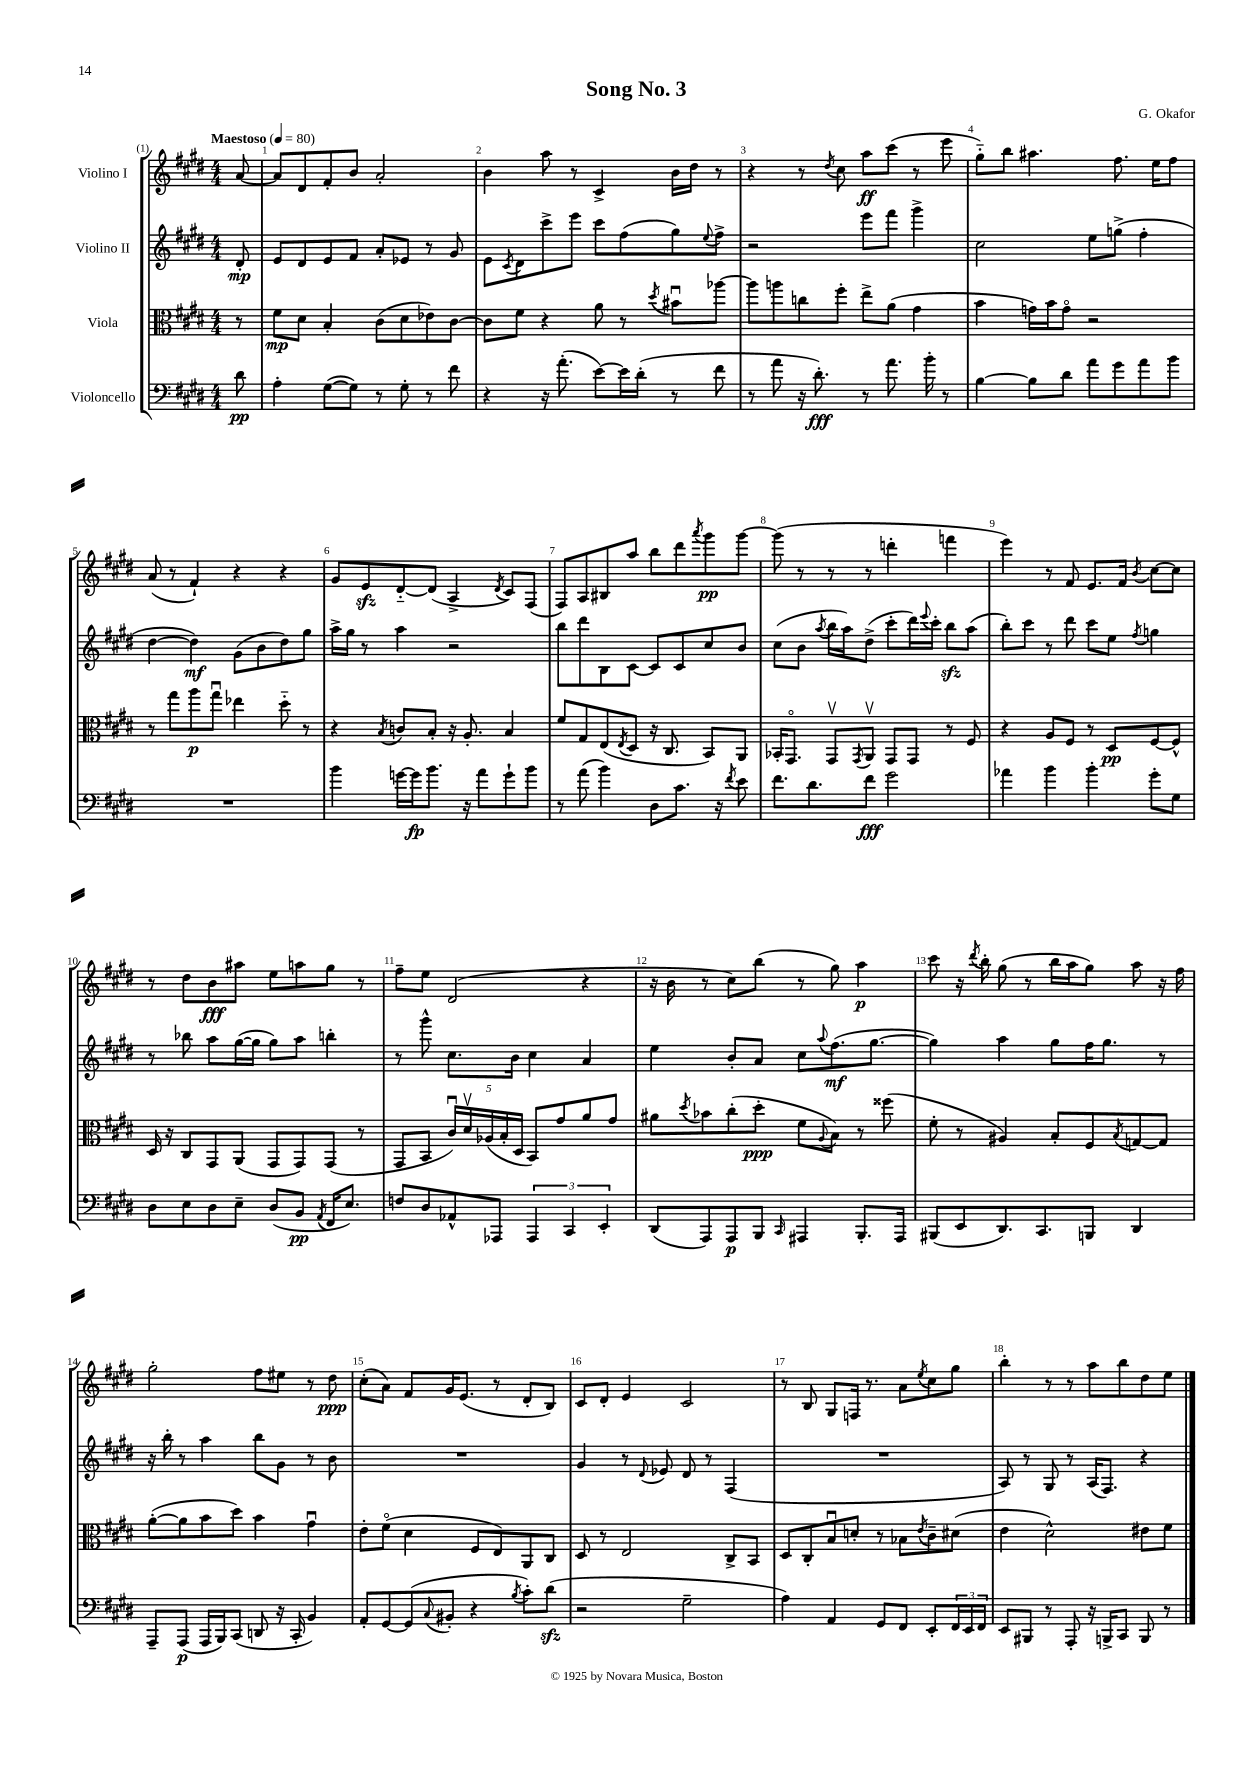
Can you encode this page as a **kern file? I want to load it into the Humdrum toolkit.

**kern	**dynam	**kern	**dynam	**kern	**dynam	**kern	**dynam
*part4	*part4	*part3	*part3	*part2	*part2	*part1	*part1
*staff4	*staff4	*staff3	*staff3	*staff2	*staff2	*staff1	*staff1
*I"Violoncello	*	*I"Viola	*	*I"Violino II	*	*I"Violino I	*
*clefF4	*	*clefC3	*	*clefG2	*	*clefG2	*
*k[f#c#g#d#]	*	*k[f#c#g#d#]	*	*k[f#c#g#d#]	*	*k[f#c#g#d#]	*
*M4/4	*	*M4/4	*	*M4/4	*	*M4/4	*
*MM80	*	*MM80	*	*MM80	*	*MM80	*
=	=	=	=	=	=	=	=
!	!	!	!	!	!	!LO:TX:a:B:t=Maestoso	!
8d#\	pp	8r	.	8d#'/	mp	[8a/	.
=1	=1	=1	=1	=1	=1	=1	=1
4A'\	.	8f#\L	mp	8e/L	.	8a/L]	.
.	.	8d#\J	.	8d#/	.	8d#/	.
([8G#\L	.	4B'/	.	8e/	.	8f#'/	.
8G#\J])	.	.	.	8f#/J	.	8b/J	.
8r	.	(8c#\L	.	8a'/L	.	2a'/	.
8G#'\	.	8d#\	.	8e-X/J	.	.	.
8r	.	8e-X\)	.	8r	.	.	.
8f#\	.	[8c#\J	.	8g#/	.	.	.
=2	=2	=2	=2	=2	=2	=2	=2
4r	.	8c#\L]	.	8e\L	.	4b\	.
.	.	.	.	8qc#/	.	.	.
.	.	8f#\J	.	8d#\	.	.	.
16r	.	4r	.	8ccc#^\	.	8aa\	.
(8.a'\	.	.	.	.	.	.	.
.	.	.	.	8eee\J	.	8r	.
[8e\L)	.	8a\	.	8ccc#\L	.	4c#^/	.
16e\L]	.	8r	.	(8ff#\	.	.	.
(16d#'\JJ	.	.	.	.	.	.	.
.	.	8qdd#/	.	.	.	.	.
8r	.	8b#Xu\L	.	8gg#\)	.	16b\LL	.
.	.	.	.	.	.	16dd#\JJ	.
.	.	.	.	8qqee/	.	.	.
8f#\	.	[8aa-X\J	.	8ff#^\J	.	8r	.
=3	=3	=3	=3	=3	=3	=3	=3
8r	.	8aa-\L]	.	2r	.	4r	.
8a\	.	8aan\	.	.	.	.	.
16r	.	8ccn\	.	.	.	8r	.
8.d#'\)	fff	.	.	.	.	.	.
.	.	.	.	.	.	8qdd#/	.
.	.	8ff#'\J	.	.	.	8cc#\	.
8r	.	8ee^\L	.	8eee\L	.	8aa\L	ff
8.a\	.	(8a\J	.	8fff#\J	.	(8ccc#\J	.
.	.	4g#\	.	4ggg#^\	.	8r	.
16b'\	.	.	.	.	.	.	.
8r	.	.	.	.	.	8eee\	.
=4	=4	=4	=4	=4	=4	=4	=4
[4B\	.	4b\	.	2cc#\	.	8gg#\L)	.
.	.	.	.	.	.	8bb\J	.
8B\L]	.	16gn\LL)	.	.	.	4.aa#X\	.
.	.	16b\J	.	.	.	.	.
8d#\J	.	8g\J	.	.	.	.	.
8a\L	.	2r	.	8ee\L	.	.	.
8g#\	.	.	.	(8ggn^\J	.	8.ff#\	.
8a\	.	.	.	4ff#'\	.	.	.
.	.	.	.	.	.	16ee\KL	.
8b\J	.	.	.	.	.	8ff#\J	.
!!LO:LB:g=z
=5	=5	=5	=5	=5	=5	=5	=5
1r	.	8r	.	[4dd#\	.	(8a/	.
.	.	8gg#\L	.	.	.	8r	.
.	.	8aa\	p	4dd#\])	mf	4f#`/)	.
.	.	8gg#u\J	.	.	.	.	.
.	.	4ee-X\	.	(8g#\L	.	4r	.
.	.	.	.	8b\	.	.	.
.	.	8dd#\	.	8dd#\)	.	4r	.
.	.	8r	.	8gg#\J	.	.	.
=6	=6	=6	=6	=6	=6	=6	=6
4b\	.	4r	.	16aa^\LL	.	8g#/L	.
.	.	.	.	16gg#\JJ	.	.	.
.	.	.	.	8r	.	8ezz/	.
.	.	8qB/	.	.	.	.	.
[16gn\LL	.	8cn/L	.	4aa\	.	[8d#/	.
16g\J]	fp	.	.	.	.	.	.
8.b\J	.	8B'/J	.	.	.	(8d#/J]	.
.	.	16r	.	2r	.	4A^/	.
16r	.	8.A'/	.	.	.	.	.
8a\L	.	.	.	.	.	.	.
.	.	.	.	.	.	8qd#/	.
8g`\	.	4B/	.	.	.	8c#/L)	.
8b\J	.	.	.	.	.	(8F#/J	.
=7	=7	=7	=7	=7	=7	=7	=7
8r	.	8f#/L	.	8bb\L	.	8F#/L)	.
(8a\	.	8G#/	.	8ddd#\	.	8A/	.
4b\)	.	(8E/	.	8B\	.	8B#X/	.
.	.	8qE/	.	.	.	.	.
.	.	8D#/J	.	[8c#\J	.	8aa/J	.
8D#\L	.	16r	.	8c#/L]	.	8bb\L	.
.	.	8.C#/	.	.	.	.	.
8.c#\J	.	.	.	8c#/	.	8ddd#\	.
.	.	.	.	.	.	8qaaa/	.
.	.	8BB/L)	.	8cc#/	.	8ggg#\	pp
16r	.	.	.	.	.	.	.
8qf#/	.	.	.	.	.	.	.
8e\	.	8AA/J	.	8b/J	.	[8ggg#\J	.
=8	=8	=8	=8	=8	=8	=8	=8
8.f#\L	.	16BB-X'/KL	.	(8cc#\L	.	(8ggg#\]	.
.	.	8.GG#/J	.	.	.	.	.
.	.	.	.	8b\J	.	8r	.
8.d#\	.	.	.	.	.	.	.
.	.	.	.	8qaa/	.	.	.
.	.	8GG#v/L	.	16bb\LL	.	8r	.
.	.	.	.	16aa\J)	.	.	.
.	.	8qGG#/	.	.	.	.	.
8f#\J	fff	8AAv/J	.	(8dd#^\J	.	8r	.
2g#\	.	8GG#/L	.	8ccc#'\L	.	4dddn'\	.
.	.	8GG#/J	.	16ddd#\L)	.	.	.
.	.	.	.	8qqeee/	.	.	.
.	.	.	.	16ccc#'\JJ	.	.	.
.	.	8r	.	8bbzz\L	.	4fffn\	.
.	.	8F#/	.	(8aa\J	.	.	.
=9	=9	=9	=9	=9	=9	=9	=9
4a-X\	.	4r	.	8bb'\L)	.	4eee\)	.
.	.	.	.	8ccc#\J	.	.	.
4b\	.	8A/L	.	8r	.	8r	.
.	.	8F#/J	.	8ddd#\	.	8f#/	.
4b'\	.	8r	.	8ccc#\L	.	8.e/L	.
.	.	8D#/L	pp	8ee\J	.	.	.
.	.	.	.	.	.	16f#/Jk	.
.	.	.	.	8qff#/	.	8qb/	.
8g#'\L	.	[8F#/	.	4ggn\	.	[8cc#\L	.
8G#\J	.	8F#^^/J]	.	.	.	8cc#\J]	.
!!LO:LB:g=z
=10	=10	=10	=10	=10	=10	=10	=10
8D#\L	.	16D#/	.	8r	.	8r	.
.	.	16r	.	.	.	.	.
8E\	.	8C#/L	.	8bb-X\	.	8dd#\L	.
8D#\	.	8GG#/	.	8aa\L	.	8b\	fff
8E~\J	.	(8AA/J	.	([16gg#\L	.	8aa#X\J	.
.	.	.	.	16gg#\JJ]	.	.	.
(8D#/L	.	8GG#/L	.	8gg#\L)	.	8ee\L	.
8BB/J	pp	8GG#/)	.	8aa\J	.	8aan\	.
8qAA/	.	.	.	.	.	.	.
16FF#/KL	.	(8GG#/J	.	4bbn'\	.	8gg#\J	.
8.E/J)	.	.	.	.	.	.	.
.	.	8r	.	.	.	8r	.
=11	=11	=11	=11	=11	=11	=11	=11
8Fn/L	.	8GG#/L	.	8r	.	8ff#~\L	.
8D#/	.	8BB/J	.	8ggg#^^\	.	8ee\J	.
8AA-X^^/	.	20c#u/LL)	.	8.cc#\L	.	(2d#/	.
.	.	20d#v/	.	.	.	.	.
.	.	(20A-X/	.	.	.	.	.
8AAA-X/J	.	.	.	.	.	.	.
.	.	20B'/	.	.	.	.	.
.	.	.	.	16b\Jk	.	.	.
.	.	20D#/JJ	.	.	.	.	.
6AAA-/	.	8BB/L)	.	4cc#\	.	.	.
.	.	8g#/	.	.	.	.	.
6CC#/	.	.	.	.	.	.	.
.	.	8a/	.	4a/	.	4r	.
6EE'/	.	.	.	.	.	.	.
.	.	8g#/J	.	.	.	.	.
=12	=12	=12	=12	=12	=12	=12	=12
(8DD#/L	.	8a#X\L	.	4ee\	.	16r	.
.	.	.	.	.	.	16b\	.
.	.	8qdd#/	.	.	.	.	.
8AAA/)	.	8b-X\	.	.	.	8r	.
8AAA/	p	(8cc#'\	.	8b'/L	.	8cc#\L)	.
8BBB/J	.	8dd#'\J	ppp	8a/J	.	(8bb\J	.
16qqCC#/	.	.	.	.	.	.	.
4AAA#X/	.	8f#\L	.	8cc#\L	.	8r	.
.	.	8qqA/	.	8qqaa/	.	.	.
.	.	8B\J)	.	(8.ff#\	mf	8gg#\)	.
8.BBB'/L	.	8r	.	.	.	4aa\	p
.	.	.	.	[8.gg#\J	.	.	.
.	.	(8ff##X\	.	.	.	.	.
16AAA#/Jk	.	.	.	.	.	.	.
=13	=13	=13	=13	=13	=13	=13	=13
(8BBB#X/L	.	8f#'\	.	4gg#\])	.	8ccc#\	.
8EE/	.	8r	.	.	.	16r	.
.	.	.	.	.	.	8qddd#/	.
.	.	.	.	.	.	16bb'\	.
8.DD#/)	.	4A#X/)	.	4aa\	.	(8gg#\	.
.	.	.	.	.	.	8r	.
8.CC#/	.	.	.	.	.	.	.
.	.	8B'/L	.	8gg#\L	.	16bb\LL	.
.	.	.	.	.	.	16aa\J	.
8BBBn/J	.	8F#/	.	16ff#\K	.	8gg#\J)	.
.	.	.	.	8.gg#\J	.	.	.
.	.	8qB/	.	.	.	.	.
4DD#/	.	[8Gn/	.	.	.	8aa\	.
.	.	8G/J]	.	8r	.	16r	.
.	.	.	.	.	.	16ff#\	.
!!LO:LB:g=z
=14	=14	=14	=14	=14	=14	=14	=14
8AAA~/L	.	([8a'\L	.	16r	.	2gg#'\	.
.	.	.	.	16bb'\	.	.	.
(8AAA/J	p	8a\]	.	8r	.	.	.
16AAA/LL	.	8b\	.	4aa\	.	.	.
16BBB/J)	.	.	.	.	.	.	.
(8CC#/J	.	8dd#\J)	.	.	.	.	.
8DDn/	.	4b\	.	8bb\L	.	8ff#\L	.
16r	.	.	.	8g#\J	.	8ee#X\J	.
16CC#'/	.	.	.	.	.	.	.
4BB/)	.	4g#u\	.	8r	.	8r	.
.	.	.	.	8b\	.	8dd#\	ppp
=15	=15	=15	=15	=15	=15	=15	=15
8AA'/L	.	8e'\L	.	1r	.	(8cc#'\L	.
[8GG#/	.	(8f#\J	.	.	.	8a\J)	.
(8GG#/]	.	4d#\	.	.	.	8f#/L	.
8qqC#/	.	.	.	.	.	.	.
8BB#X'/J	.	.	.	.	.	16g#/K	.
.	.	.	.	.	.	(8.e/J	.
4r	.	8F#/L	.	.	.	.	.
.	.	8E/)	.	.	.	8r	.
8qB/	.	.	.	.	.	.	.
8c#'\L)	.	8AA/	.	.	.	8d#'/L	.
(8d#zz\J	.	8C#/J	.	.	.	8B/J)	.
=16	=16	=16	=16	=16	=16	=16	=16
2r	.	8D#/	.	4g#/	.	8c#/L	.
.	.	8r	.	.	.	8d#'/J	.
.	.	2E/	.	8r	.	4e/	.
.	.	.	.	8qqd#/	.	.	.
.	.	.	.	8e-X/	.	.	.
2G#~\	.	.	.	8d#/	.	2c#/	.
.	.	.	.	8r	.	.	.
.	.	8C#^/L	.	(4F#/	.	.	.
.	.	8BB/J	.	.	.	.	.
=17	=17	=17	=17	=17	=17	=17	=17
4A\)	.	8D#/L	.	1r	.	8r	.
.	.	8C#'/	.	.	.	8B/	.
4AA/	.	8Bu/	.	.	.	8G#/L	.
.	.	8dn'/J	.	.	.	16Fn/Jk	.
.	.	.	.	.	.	8.r	.
8GG#/L	.	8r	.	.	.	.	.
8FF#/J	.	8B-X\L	.	.	.	8a\L	.
.	.	8qe/	.	.	.	8qee/	.
8EE'/L	.	8c#~\	.	.	.	8cc#\	.
24FF#/L	.	(8d#X\J	.	.	.	8gg#\J	.
24EE/	.	.	.	.	.	.	.
24FF#/JJ	.	.	.	.	.	.	.
=18	=18	=18	=18	=18	=18	=18	=18
8EE/L	.	4e\	.	8A/)	.	4bb'\	.
8BBB#X/J	.	.	.	8r	.	.	.
8r	.	2d#^^\)	.	8G#/	.	8r	.
8AAA'/	.	.	.	8r	.	8r	.
16r	.	.	.	(16A/KL	.	8aa\L	.
16BBBn^/KL	.	.	.	8.F#/J)	.	.	.
8CC#/J	.	.	.	.	.	8bb\	.
8BBB/	.	8e#X\L	.	4r	.	8dd#\	.
8r	.	8f#\J	.	.	.	8ee\J	.
==	==	==	==	==	==	==	==
*-	*-	*-	*-	*-	*-	*-	*-
